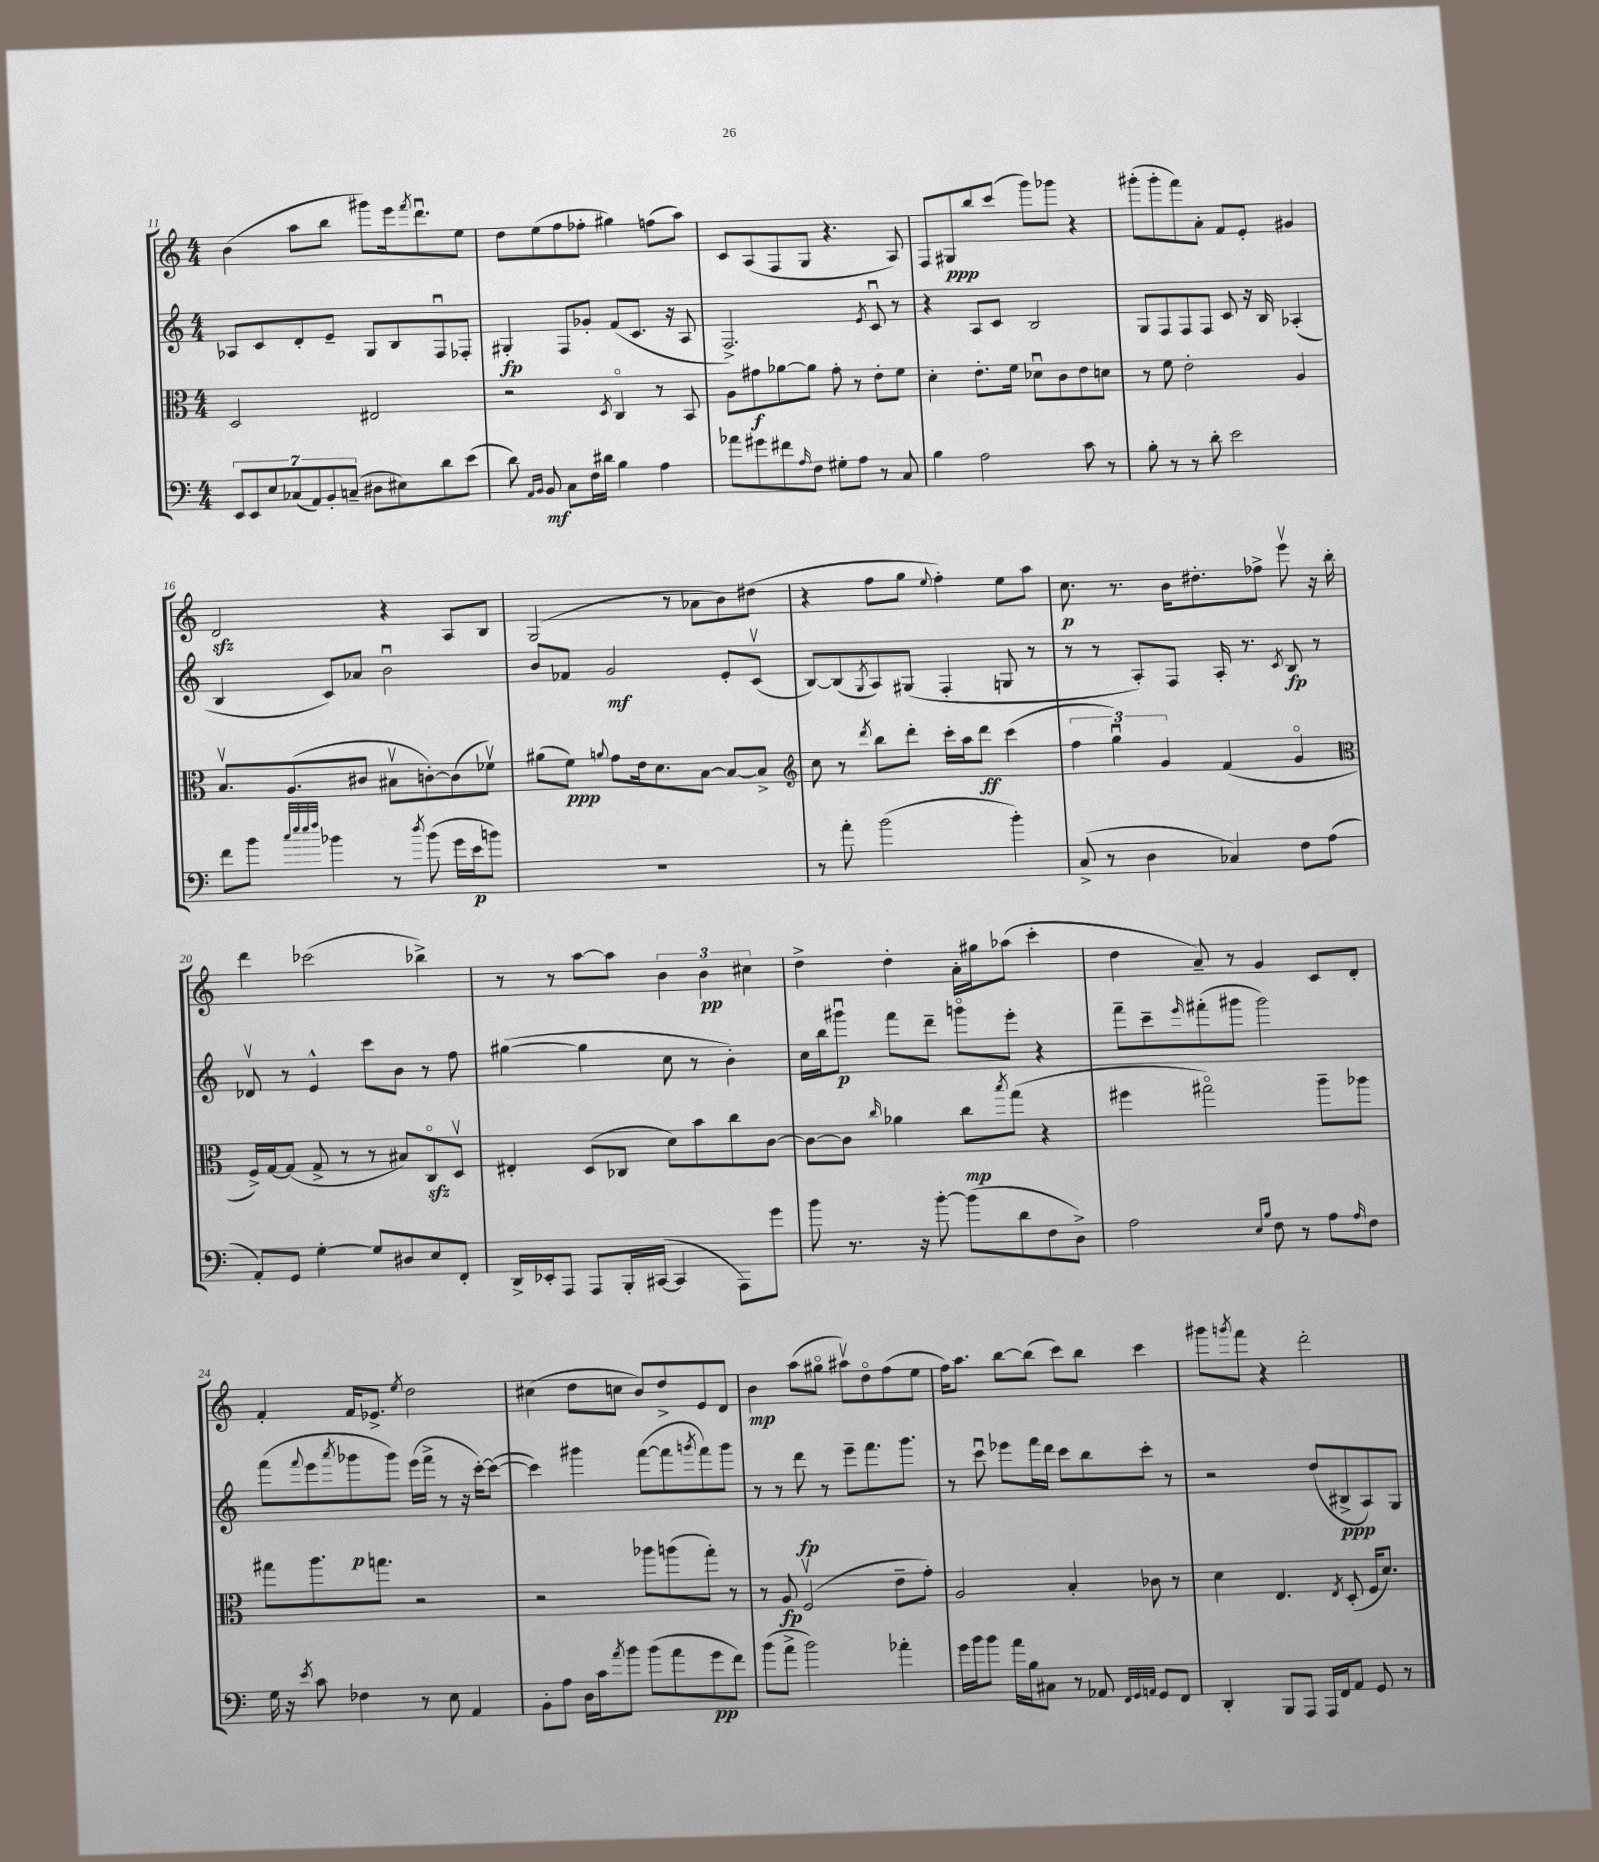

**kern	**dynam	**kern	**dynam	**kern	**dynam	**kern	**dynam
*part4	*part4	*part3	*part3	*part2	*part2	*part1	*part1
*staff4	*staff4	*staff3	*staff3	*staff2	*staff2	*staff1	*staff1
*clefF4	*	*clefC3	*	*clefG2	*	*clefG2	*
*k[]	*	*k[]	*	*k[]	*	*k[]	*
*M4/4	*	*M4/4	*	*M4/4	*	*M4/4	*
=11	=11	=11	=11	=11	=11	=11	=11
14EE/L	.	2D/	.	8A-X/L	.	(4b\	.
14EE/	.	.	.	.	.	.	.
.	.	.	.	8c/	.	.	.
14E/	.	.	.	.	.	.	.
(14C-X/	.	.	.	.	.	.	.
.	.	.	.	8d'/	.	8aa\L	.
14AA/)	.	.	.	.	.	.	.
14BB'/	.	.	.	.	.	.	.
.	.	.	.	8e~/J	.	8bb\J	.
(14Cn~/J	.	.	.	.	.	.	.
8D#X\L	.	2E#X/	.	8G/L	.	8ggg#X\L)	.
8E#X\)	.	.	.	8B/	.	16eee\k	.
.	.	.	.	.	.	8qfff/	.
.	.	.	.	.	.	8.dddu\	.
8d\	.	.	.	8Fu/	.	.	.
(8e\J	.	.	.	8F-X'/J	.	8ee\J	.
=12	=12	=12	=12	=12	=12	=12	=12
8d\)	.	2r	.	4G#X'/	fp	8dd\L	.
16qqAA/LL	.	.	.	.	.	.	.
16qqBB/JJ	.	.	.	.	.	.	.
8BB/	mf	.	.	.	.	(8ee\	.
8C\L	.	.	.	8F/L	.	8ff\	.
16F\L	.	.	.	8g-X'/J	.	8ff-X'\J	.
16d#X\JJ	.	.	.	.	.	.	.
.	.	8qD/	.	.	.	.	.
4B\	.	4C/	.	(8f/L	.	4gg#X\)	.
.	.	.	.	8.c/J	.	.	.
4A\	.	8r	.	.	.	(8ffn\L	.
.	.	.	.	16r	.	.	.
.	.	8BB/	.	8A/	.	8aa\J)	.
=13	=13	=13	=13	=13	=13	=13	=13
8a-X\L	.	8A\L	.	2.F^/)	.	8c/L	.
8g#X\	.	8g#X\	f	.	.	(8A/	.
8f#X\	.	[8a-X\	.	.	.	8F/	.
16qqA/	.	.	.	.	.	.	.
8F\J	.	8a-\J]	.	.	.	8G/J	.
8G#X'\L	.	8g#'\	.	.	.	4.r	.
8A\J	.	8r	.	.	.	.	.
.	.	.	.	8qe/	.	.	.
8r	.	8e'\L	.	8cu/	.	.	.
8C/	.	8f\J	.	8r	.	8A/)	.
=14	=14	=14	=14	=14	=14	=14	=14
4B\	.	4d'\	.	4r	.	8F/L	.
.	.	.	.	.	.	8G#X/	ppp
2A\	.	8.e'\L	.	8A/L	.	8bb/	.
.	.	.	.	8c/J	.	(8ccc/J	.
.	.	16f\Jk	.	.	.	.	.
.	.	8d-Xu\L	.	2B/	.	8ggg\L)	.
.	.	8c\	.	.	.	8ggg-X\J	.
8c\	.	8e\	.	.	.	4r	.
8r	.	8dn\J	.	.	.	.	.
=15	=15	=15	=15	=15	=15	=15	=15
8B'\	.	8r	.	8G/L	.	(8ggg#X'\L	.
8r	.	8f\	.	8F/	.	8ggg#'\	.
8r	.	2e'\	.	8F/	.	8fff\)	.
8d'\	.	.	.	8F/J	.	8a'\J	.
2e\	.	.	.	8c/	.	8f/L	.
.	.	.	.	16r	.	8e'/J	.
.	.	.	.	16B/	.	.	.
.	.	4A/	.	(4A-X'/	.	4g#X/	.
!!LO:LB:g=z
=16	=16	=16	=16	=16	=16	=16	=16
8f\L	.	8.Bv/L	.	4B/	.	2dzz/	.
8b\J	.	.	.	.	.	.	.
.	.	(8.A/	.	.	.	.	.
32qqcc/LLL	.	.	.	.	.	.	.
32qqee/	.	.	.	.	.	.	.
32qqee/	.	.	.	.	.	.	.
32qqff/JJJ	.	.	.	.	.	.	.
4b-X\	.	.	.	8c/L)	.	.	.
.	.	8c#X/J	.	8a-X/J	.	.	.
8r	.	8B#Xv\L	.	2bu\	.	4r	.
8qdd/	.	.	.	.	.	.	.
(8b-\	.	[8cn'\)	.	.	.	.	.
16g\LL	.	(8c\]	.	.	.	8A/L	.
16e\J	p	.	.	.	.	.	.
8bn\J)	.	8f-Xv\J)	.	.	.	8B/J	.
=17	=17	=17	=17	=17	=17	=17	=17
1r	.	(8a#X\L	.	8b/L	.	(2G/	.
.	.	8f\J)	ppp	8f-X/J	.	.	.
.	.	8qqan/	.	.	.	.	.
.	.	8g\L	.	2g/	mf	.	.
.	.	16e\k	.	.	.	.	.
.	.	8.d\	.	.	.	.	.
.	.	.	.	.	.	8r	.
.	.	[8B\J	.	.	.	8a-X\L	.
.	.	8B/L_	.	8e'/L	.	8b\)	.
.	.	8B^/J]	.	(8cv/J	.	(8dd#X\J	.
=18	=18	=18	=18	=18	=18	=18	=18
*	*	*clefG2	*	*	*	*	*
8r	.	8cc\	.	[8B/L)	.	4r	.
8a'\	.	8r	.	(8B/]	.	.	.
.	.	8qddd/	.	8qG/	.	.	.
(2b\	.	8bb\L	.	8A/)	.	8ff\L	.
.	.	8ddd'\J	.	(8G#X/J	.	8gg\J	.
.	.	.	.	.	.	8qqee/	.
.	.	16ccc'\LL	.	4F'/	.	4ff'\)	.
.	.	16aa\J	.	.	.	.	.
.	.	8ddd\J	ff	.	.	.	.
4b'\)	.	(4ccc\	.	8Gn/	.	8ee\L	.
.	.	.	.	8r	.	8aa\J	.
=19	=19	=19	=19	=19	=19	=19	=19
(8C^/	.	6ff\	.	8r	.	8.cc\	p
8r	.	.	.	8r	.	.	.
.	.	6ggu\)	.	.	.	.	.
.	.	.	.	.	.	8.r	.
4D\	.	.	.	8A'/L)	.	.	.
.	.	6g/	.	.	.	.	.
.	.	.	.	8F/J	.	16b\KL	.
.	.	.	.	.	.	8.dd#X'\	.
4C-X/)	.	(4f/	.	16A'/	.	.	.
.	.	.	.	8.r	.	.	.
.	.	.	.	.	.	8ff-X^\J	.
.	.	.	.	8qc/	.	.	.
8F\L	.	4g/	.	8B/	fp	8eeev\	.
(8A\J	.	.	.	8r	.	16r	.
.	.	.	.	.	.	16bb'\	.
!!LO:LB:g=z
=20	=20	=20	=20	=20	=20	=20	=20
*	*	*clefC3	*	*	*	*	*
8AA'/L)	.	16F^/LL)	.	8d-Xv/	.	4ddd\	.
.	.	[16G/J	.	.	.	.	.
8GG/J	.	(8G/J]	.	8r	.	.	.
[4G'\	.	8G^/	.	4e^^/	.	(2ccc-X\	.
.	.	8r	.	.	.	.	.
8G/L]	.	8r	.	8ccc\L	.	.	.
8D#X/	.	8B#X/L)	.	8b\J	.	.	.
8E/	.	8Czz/	.	8r	.	4bb-X^\)	.
8FF'/J	.	8Dv/J	.	8ff\	.	.	.
=21	=21	=21	=21	=21	=21	=21	=21
16DD^/LL	.	4E#X'/	.	([4gg#X\	.	8r	.
16EE-X'/J	.	.	.	.	.	.	.
8AAA/J	.	.	.	.	.	8r	.
8AAA/L	.	(8D/L	.	4gg#\]	.	[8aa\L	.
16BBB'/L	.	8C-X/J	.	.	.	8aa\J]	.
([16CC#X/JJ	.	.	.	.	.	.	.
4CC#/]	.	8d\L)	.	8cc\	.	6b\	.
.	.	8b\	.	8r	.	.	.
.	.	.	.	.	.	6b\	pp
8AAA\L)	.	8cc\	.	4b'\)	.	.	.
.	.	.	.	.	.	6cc#X\	.
8g\J	.	[8c\J	.	.	.	.	.
=22	=22	=22	=22	=22	=22	=22	=22
8b\	.	8c\L_	.	16cc\LL	.	4dd^\	.
.	.	.	.	16bb\J	.	.	.
8.r	.	8c\J]	.	8ggg#Xu\J	p	.	.
.	.	16qqcc/	.	.	.	.	.
.	.	4a-X\	.	8fff\L	.	4dd'\	.
16r	.	.	.	.	.	.	.
[8b'\	.	.	.	8ddd~\J	.	.	.
(8b\L]	.	8cc\L	mp	8gggn\L	.	16a'\LL	.
.	.	.	.	.	.	16gg#X\J	.
.	.	8qbb/	.	.	.	.	.
8d\	.	(8gg\J	.	8eee'\J	.	(8aa-X\J	.
8F\	.	4r	.	4r	.	4ccc'\	.
8D^\J)	.	.	.	.	.	.	.
=23	=23	=23	=23	=23	=23	=23	=23
2A\	.	4ff#X\	.	8fff~\L	.	4dd\	.
.	.	.	.	8ccc~\	.	.	.
.	.	.	.	16qqeee/	.	.	.
.	.	2gg#X\)	.	(8fff#X'\	.	8a~/)	.
.	.	.	.	8ggg#X\J	.	8r	.
16qqE/LL	.	.	.	.	.	.	.
16qqB/JJ	.	.	.	.	.	.	.
8F\	.	.	.	2ggg#\)	.	4g/	.
8r	.	.	.	.	.	.	.
8A\L	.	8aa~\L	.	.	.	8c/L	.
16qqA/	.	.	.	.	.	.	.
8F\J	.	8aa-X\J	.	.	.	8d'/J	.
!!LO:LB:g=z
=24	=24	=24	=24	=24	=24	=24	=24
16G\	.	8gg#X\L	.	(8fff\L	.	4f'/	.
16r	.	.	.	.	.	.	.
8qe/	.	.	.	8qqfff/	.	.	.
8c\	.	8.aa\	.	8eee\	.	.	.
.	.	.	.	8qaaa/	.	.	.
4F-X\	.	.	.	8ggg-X\	p	16f/KL	.
.	.	8.ggn\J	.	.	.	8.e-X^/J	.
.	.	.	.	8ggg-\J)	.	.	.
.	.	.	.	.	.	8qee/	.
8r	.	2r	.	(16eee\LL	.	2dd\	.
.	.	.	.	16fff^\JJ	.	.	.
8E\	.	.	.	8r	.	.	.
4AA/	.	.	.	16r	.	.	.
.	.	.	.	[16ccc'\KL)	.	.	.
.	.	.	.	(8ccc\J_	.	.	.
=25	=25	=25	=25	=25	=25	=25	=25
8BB'\L	.	2r	.	4ccc\])	.	(4cc#X\	.
8A\J	.	.	.	.	.	.	.
16D\LL	.	.	.	4ggg#X\	.	8dd\L	.
16c\J	.	.	.	.	.	.	.
8qa/	.	.	.	.	.	.	.
8b\J	.	.	.	.	.	8ccn\J	.
(8b\L	.	8aa-X\L	.	([8fff\L	.	8b/L)	.
8a\	.	(8aan\	.	8fff\]	.	8dd^/	.
.	.	.	.	8qgggn/	.	.	.
8g\	pp	8gg'\J)	.	8fff\)	.	8e/	.
8f\J)	.	8r	.	8ggg\J	.	8d/J	.
=26	=26	=26	=26	=26	=26	=26	=26
(8b\L	.	8r	.	8r	.	4b\	mp
8a^\J	.	8A/	fp	8r	.	.	.
2b\)	.	(2Fv/	.	8ddd\	fp	(8aa\L	.
.	.	.	.	8r	.	8gg#X\J	.
.	.	.	.	8eee~\L	.	8aa#Xv\L)	.
.	.	.	.	8.fff\	.	8dd\	.
4a-X'\	.	8e~\L	.	.	.	(8ff\	.
.	.	.	.	8.ggg\J	.	.	.
.	.	8g'\J)	.	.	.	8ee\J	.
=27	=27	=27	=27	=27	=27	=27	=27
16g\LL	.	2A/	.	8r	.	16ff\KL)	.
16b\J	.	.	.	.	.	8.aa\J	.
8b\J	.	.	.	8cccu\	.	.	.
16a\LL	.	.	.	8eee-X\L	.	[8bb\L	.
16B\J	.	.	.	.	.	.	.
8C#X\J	.	.	.	16fff\L	.	(8bb\J]	.
.	.	.	.	16ddd\JJ	.	.	.
8r	.	4B'/	.	8ccc\L	.	8ccc\L)	.
8AA-X/	.	.	.	8bb\	.	8bb\J	.
32qqFF/LLL	.	.	.	.	.	.	.
32qqGG/	.	.	.	.	.	.	.
32qqAAn/JJJ	.	.	.	.	.	.	.
8GG/L	.	8c-X\	.	8ccc'\J	.	4ccc\	.
8FF/J	.	8r	.	8r	.	.	.
=28	=28	=28	=28	=28	=28	=28	=28
4DD'/	.	4d\	.	2r	.	8ggg#X\L	.
.	.	.	.	.	.	8qgggn/	.
.	.	.	.	.	.	8fff\J	.
8BBB/L	.	4.E/	.	.	.	4r	.
8AAA/J	.	.	.	.	.	.	.
16AAA/LL	.	.	.	(8dd/L	.	2ddd'\	.
16FF/J	.	.	.	.	.	.	.
.	.	8qE/	.	.	.	.	.
8AA/J	.	(8D'/	.	8B#X^/	ppp	.	.
8GG/	.	16F/KL	.	8A/)	.	.	.
.	.	8.d/J)	.	.	.	.	.
8r	.	.	.	8G/J	.	.	.
==	==	==	==	==	==	==	==
*-	*-	*-	*-	*-	*-	*-	*-
